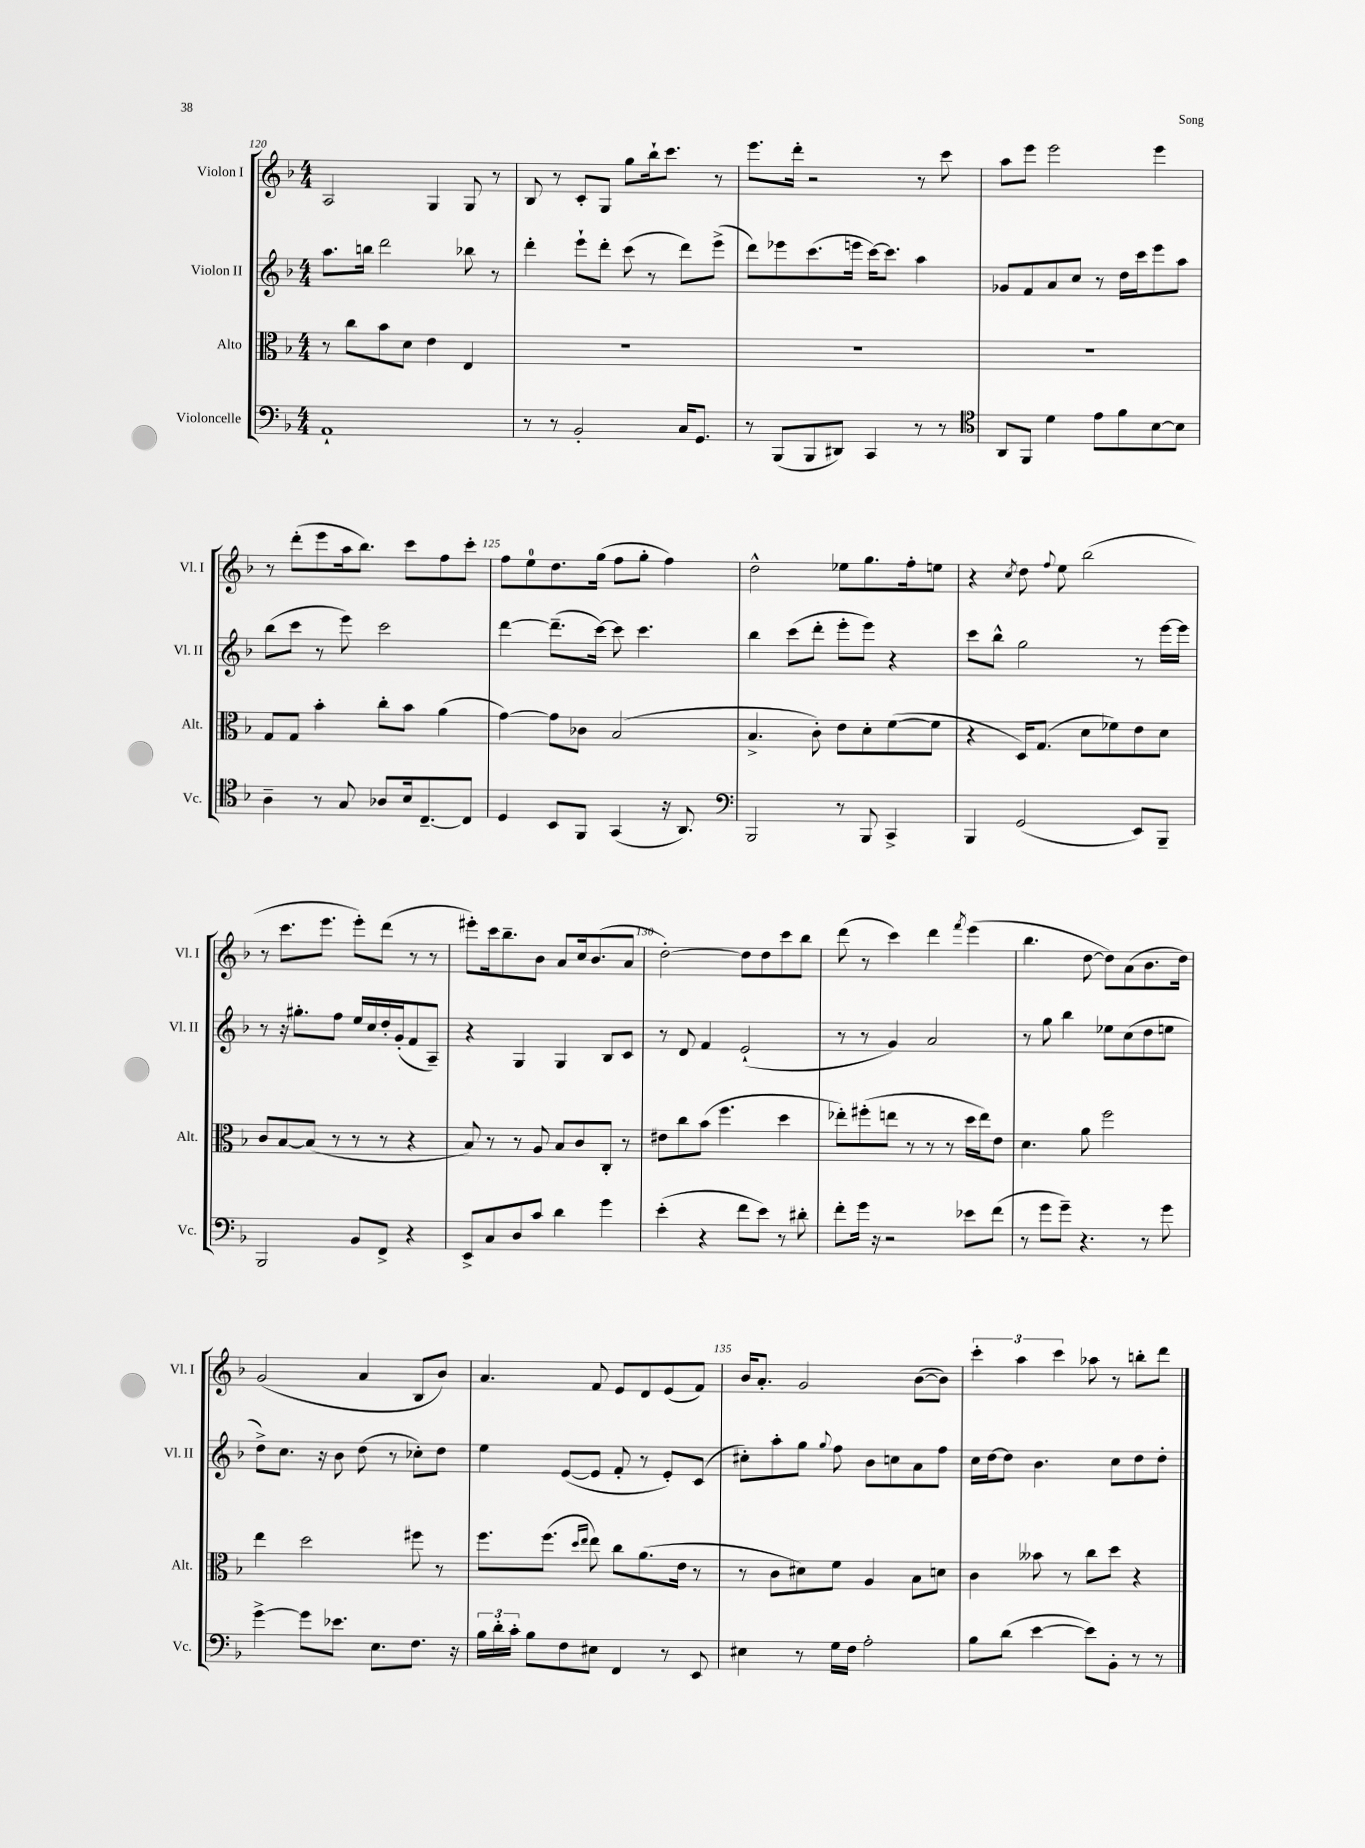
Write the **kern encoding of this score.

**kern	**kern	**kern	**kern
*staff4	*staff3	*staff2	*staff1
*clefF4	*clefC3	*clefG2	*clefG2
*k[b-]	*k[b-]	*k[b-]	*k[b-]
*M4/4	*M4/4	*M4/4	*M4/4
1AA`	8r	8.aa	2A
.	8cc	.	.
.	.	16bb	.
.	8b-	2ddd	.
.	8d	.	.
.	4e	.	4G
.	4E	8bb-	8G
.	.	8r	8r
=	=	=	=
8r	1r	4ddd'	8B-
8r	.	.	8r
2BB-'	.	8eee`	8c'
.	.	8ddd'	8G
.	.	(8ccc	8gg
.	.	8r	16bb-`
.	.	.	8.ccc
16C	.	8ddd)	.
8.GG	.	.	.
.	.	(8eee^	8r
=	=	=	=
8r	1r	8ddd)	8.eee
(8BBB-	.	8eee-	.
.	.	.	16ddd'
8BBB-	.	(8.ccc	2r
8DD#)	.	.	.
.	.	16eee	.
4CC	.	[16ccc)	.
.	.	8.ccc]	.
8r	.	4aa	8r
8r	.	.	8ccc
=	=	=	=
*clefC4	*	*	*
8AA	1r	8g-	8aa
8FF	.	8f	8eee
4d	.	8a	2eee
.	.	8cc	.
8e	.	8r	.
8f	.	16dd	.
.	.	16ccc	.
[8B-	.	8eee	4eee
8B-]	.	8aa	.
=	=	=	=
4A~	8G	(8bb-	8r
.	8G	8ccc	(8ddd'
8r	4b-'	8r	8eee
8G	.	8eee)	16aa
.	.	.	8.bb-)
8A-	8cc'	2ccc	.
16B-	8b-	.	8ccc
[8.C~	.	.	.
.	(4a	.	8ff
8C]	.	.	8ccc'
=	=	=	=
4D	[4g)	[4ddd	8ff
.	.	.	8ee
8BB-	8g]	(8.ddd~]	8.dd
8FF	8c-	.	.
.	.	[16ccc)	(16gg
(4GG	(2B-	8ccc]	8ff
.	.	4.ccc	8gg'
16r	.	.	4ff)
8.AA)	.	.	.
=	=	=	=
*clefF4	*	*	*
2BBB-	4.B-^	4bb-	2dd^^
.	.	(8ccc	.
.	8c')	8ddd'	.
8r	8e	8eee'	8ee-
8BBB-	8d'	8eee)	8.gg
4CC^	([8f	4r	.
.	.	.	16ff'
.	8f]	.	8ee
=	=	=	=
4BBB-	4r	8ccc	4r
.	.	8bb-^^	.
.	.	.	8qcc
(2GG	16D)	2gg	8dd
.	(8.G	.	.
.	.	.	8qqff
.	.	.	8ee
.	8d	.	(2bb-
.	8f-)	.	.
8EE)	8e	8r	.
8BBB-~	8d	[16eee	.
.	.	16eee]	.
=	=	=	=
2BBB-	8c	8r	8r
.	[8B-	16r	8.ccc
.	.	8.gg#'	.
.	(8B-]	.	.
.	.	.	8.eee
.	8r	8ff	.
8BB-	8r	16ee	8eee')
.	.	16cc	.
8FF^	8r	16dd'	(8ddd
.	.	(16g'	.
4r	4r	8f	8r
.	.	8A~)	8r
=	=	=	=
8EE^	8B-)	4r	8eee#')
8C	8r	.	16ccc
.	.	.	8.bb-~
8D	8r	4G	.
8c	8A	.	8b-
4d	8B-	4G	8a
.	8c	.	16cc
.	.	.	(8.b-
4g	8C'	8B-	.
.	8r	8c	8a
=	=	=	=
(4e'	8e#	8r	[2dd')
.	8cc	8d	.
4r	(8b-	4f	.
.	4.ff	.	.
8f	.	(2e`	8dd]
8e)	.	.	8dd
8r	4dd	.	8ccc
8d#'	.	.	8bb-
=	=	=	=
8f'	8ee-')	8r	(8ddd
16g	(8ff#'	8r	8r
16r	.	.	.
2r	8ee	4g)	4ccc)
.	8r	.	.
.	8r	2a	4ddd
.	8r	.	.
.	.	.	8qfff
8e-	16dd	.	(4eee
.	16ee)	.	.
(8f	8e	.	.
=	=	=	=
8r	4.d	8r	4.bb-
8g	.	8gg	.
8g~)	.	4bb-	.
4.r	8a	.	[8dd
.	2ff	8ee-	8dd])
.	.	(8cc	(8a
8r	.	8dd	8.b-
8g	.	8ee	.
.	.	.	16dd)
=	=	=	=
[4g^	4ee	8dd^)	(2g
.	.	8.cc	.
8g]	2dd	.	.
.	.	16r	.
8.e-	.	8b-	.
.	.	(8dd	4a
8.E	.	.	.
.	.	8r	.
8.F	8ff#	8cc-')	8B-
.	8r	8dd	8b-)
16r	.	.	.
=	=	=	=
24B-	8.ff	4ee	4.a
24d'	.	.	.
24c'	.	.	.
8B-	.	.	.
.	(8.ff	.	.
8F	.	([8e	.
.	16qqdd	.	.
.	16qqee	.	.
8E#	8ee)	8e]	8f
4FF	8cc	8f'	8e
.	(8.a	8r	8d
8r	.	8e')	(8e
.	16e	.	.
8EE	8r	(8c	8f)
=	=	=	=
4E#	8r	8cc#')	16b-
.	.	.	8.a'
.	8c	8aa'	.
8r	8d#)	8gg	2g
.	.	8qqgg	.
16G	8f	8ff	.
16F	.	.	.
2A'	4A	8b-	.
.	.	8cc	.
.	8B-	8a	([8b-
.	8d	8ff	8b-])
=	=	=	=
8B-	4c	16cc	6ccc'
.	.	[16dd	.
(8d	.	8dd]	.
.	.	.	6aa
[4e	8b--	4.b-	.
.	.	.	6ccc
.	8r	.	.
8e])	8cc	.	8aa-
8BB-'	8dd	8cc	8r
8r	4r	8dd	8bb'
8r	.	8dd'	8ddd
==	==	==	==
*-	*-	*-	*-
